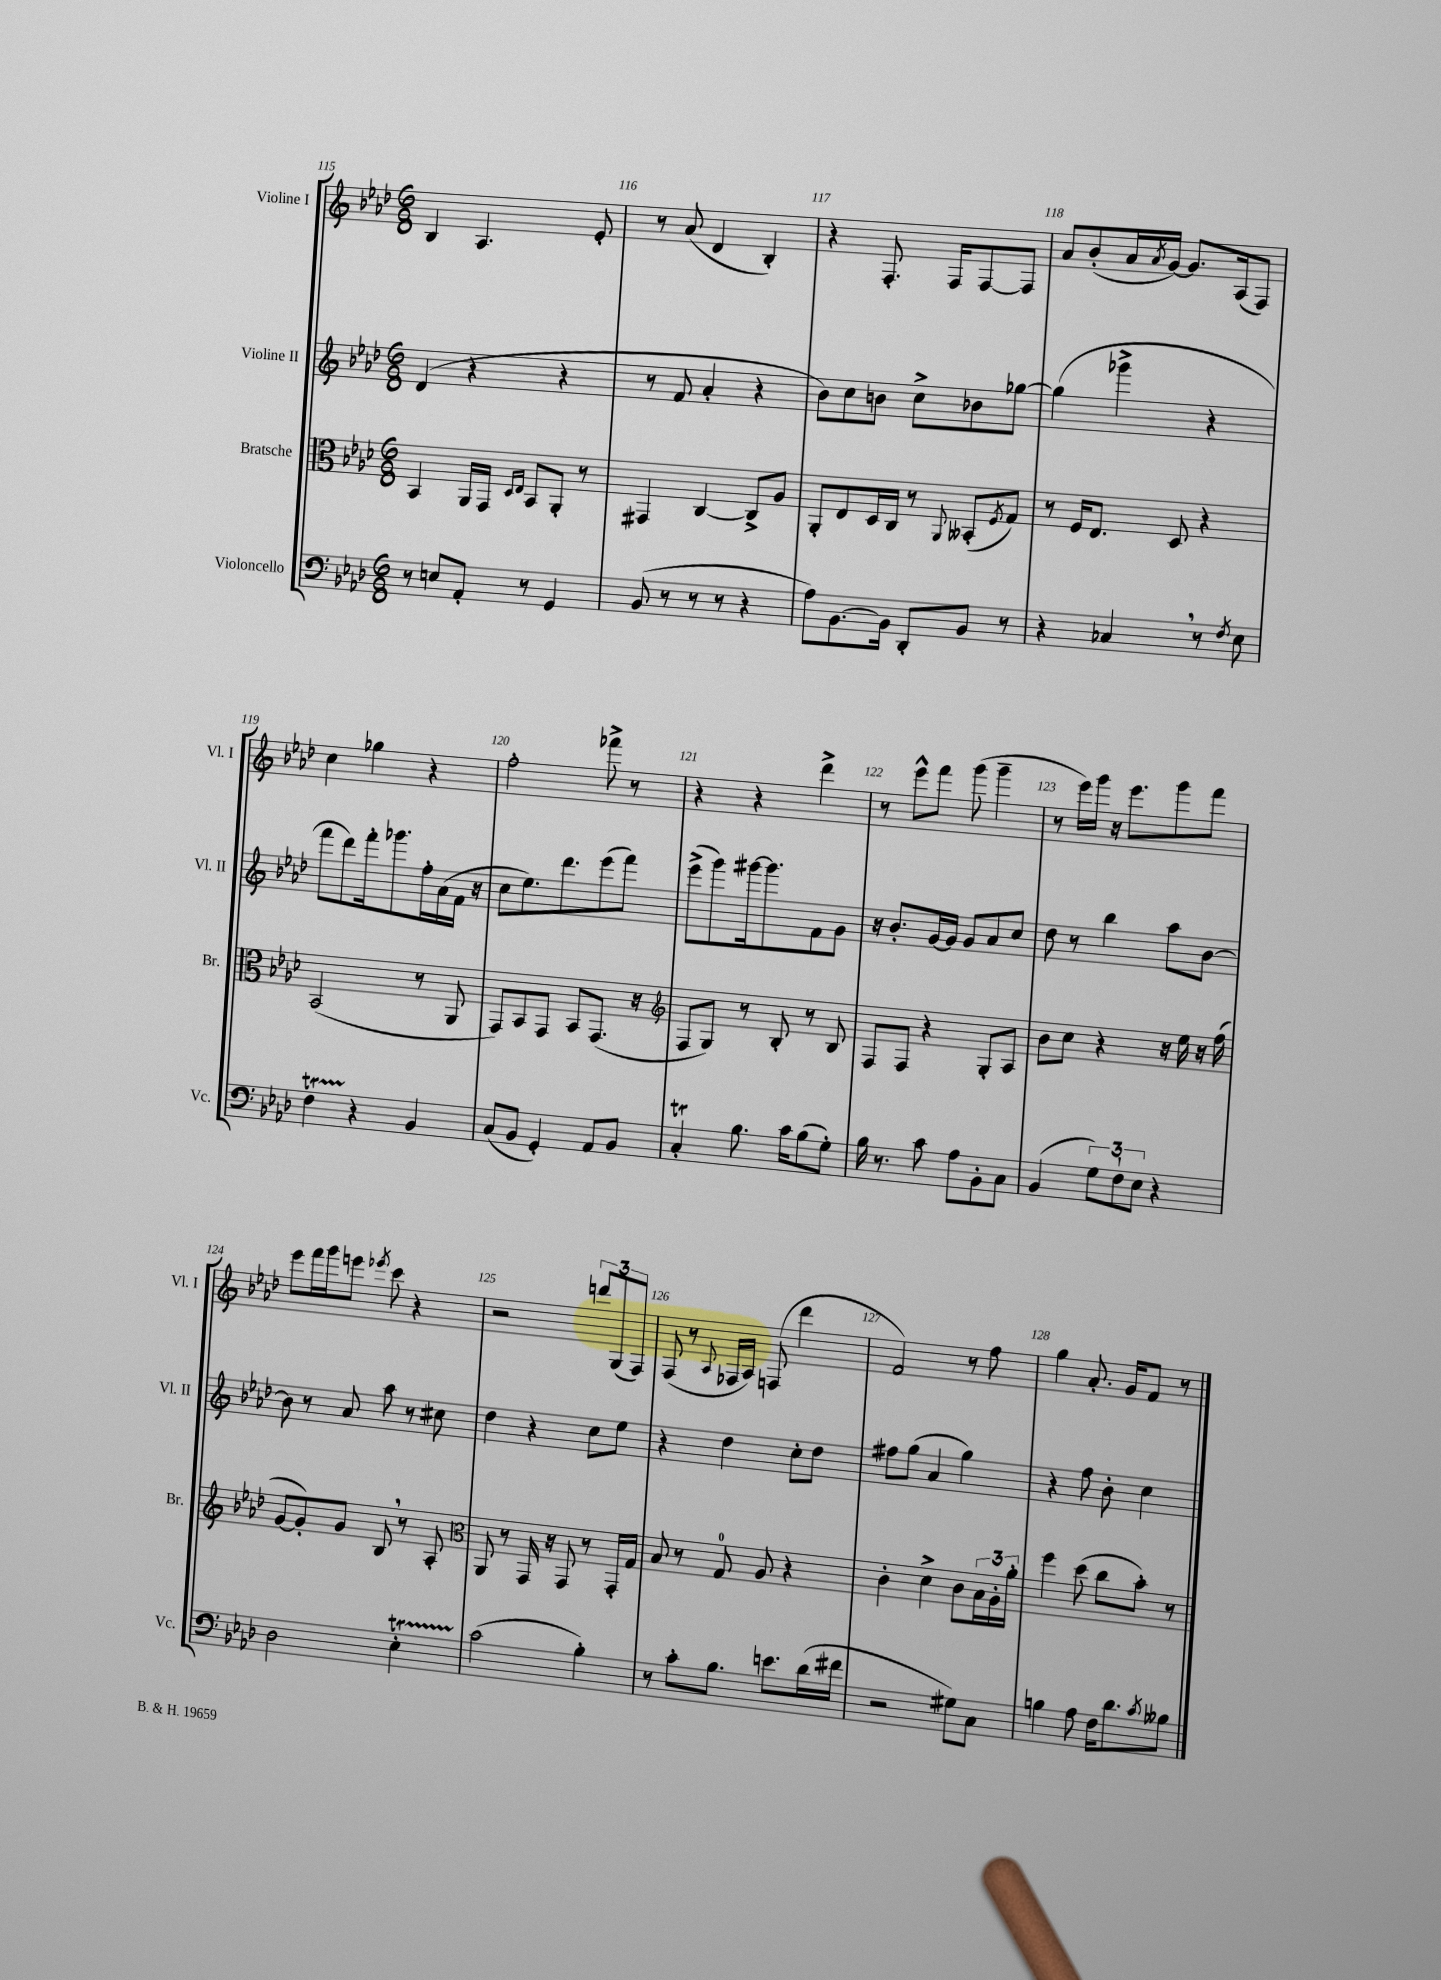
<<
\new StaffGroup <<
\new Staff = "s0" \with { instrumentName = "Violine I" shortInstrumentName = "Vl. I" } {
    \clef treble \key aes \major \numericTimeSignature \time 6/8
    bes4 aes4. ees'8-. |
    r8 aes'8( des'4 bes4-.) |
    r4 f8.-. f16 f8~ f8 |
    aes'8 bes'8-.( aes'16 \acciaccatura { aes'8 } g'16~) g'8. aes16( f8) |
    c''4 ges''4 r4 |
    f''2-. fes'''8-> r8 |
    r4 r4 des'''4-> |
    r8 ees'''8-^ f'''8 g'''8( g'''4-- |
    r8 ees'''16) g'''16 r16 ees'''8. g'''8 f'''8 |
    ees'''8 f'''16 g'''16 e'''8 \acciaccatura { ees'''8 } c'''8 r4 |
    r2 \tuplet 3/2 { d'''8 g8( f8) } |
    f8( r8 \appoggiatura { aes8 } fes16 aes16) f8( des'''4 |
    f'2) r8 f''8 |
    g''4 aes'8.-. g'16 f'8 r8 \bar "|." |
}
\new Staff = "s1" \with { instrumentName = "Violine II" shortInstrumentName = "Vl. II" } {
    \clef treble \key aes \major \numericTimeSignature \time 6/8
    des'4( r4 r4 |
    r8 f'8 aes'4-. r4 |
    bes'8) c''8 b'8 c''8-> bes'8 ges''8~ |
    ges''4( ges'''4-> r4 |
    f'''8 des'''8) f'''16-. ges'''8. f''16-. aes'16( f'16 r16 |
    c''8 ees''8.) des'''8. ees'''8( f'''8) |
    ees'''8->( g'''8) gis'''16~ gis'''8. f'8 g'8 |
    r16 bes'8.-. g'16~ g'16 g'8 aes'8 c''8 |
    des''8 r8 bes''4 aes''8 bes'8~ |
    bes'8 r8 aes'8 aes''8 r8 cis''8 |
    des''4 r4 c''8 ees''8 |
    r4 des''4 c''8-. des''8 |
    fis''8 g''8( aes'4 g''4) |
    r4 f''8 bes'8-. c''4 \bar "|." |
}
\new Staff = "s2" \with { instrumentName = "Bratsche" shortInstrumentName = "Br." } {
    \clef alto \key aes \major \numericTimeSignature \time 6/8
    bes,4 aes,16 g,16 \grace { des16 ees16 } bes,8 aes,8-. r8 |
    gis,4 c4~ c8-> aes8 |
    aes,8-. ees8 des16 c16 r8 \appoggiatura { aes,8 } beses,8-.( \acciaccatura { f8 } g8) |
    r8 f16 ees8. des8 r4 |
    bes,2( r8 aes,8 |
    g,8) bes,8 g,8 bes,8 g,8.( r16 |
    \clef treble f8 g8) r8 bes8-. r8 bes8 |
    f8 f8 r4 g8-. aes8 |
    bes'8 c''8 r4 r16 ees''16 r16 f''16( |
    g'8~ g'8-.) g'8 bes8 \breathe r8 aes8-. |
    \clef alto aes,8 r8 g,16 r16 g,8 r8 g,16-. g16 |
    bes8 r8 g8-0 aes8 r4 |
    c'4-. des'4-> c'8 \tuplet 3/2 { bes16 aes16-. aes'16-. } |
    f''4 des''8( c''8 bes'8-.) r8 \bar "|." |
}
\new Staff = "s3" \with { instrumentName = "Violoncello" shortInstrumentName = "Vc." } {
    \clef bass \key aes \major \numericTimeSignature \time 6/8
    r8 e8 aes,8-. r8 g,4 |
    bes,8( r8 r8 r8 r4 |
    aes8) bes,8.~ bes,16 des,8-. bes,8 r8 |
    r4 ces4 \breathe r8 \acciaccatura { f8 } ees8 |
    f4\startTrillSpan r4\stopTrillSpan bes,4 |
    c8( bes,8 g,4-.) aes,8 bes,8 |
    c4-.\trill bes8. c'16 bes8( g8-.) |
    bes16 r8. c'8 aes8 bes,8-. c8 |
    bes,4( \tuplet 3/2 { g8) f8-! ees8 } r4 |
    des2 ees4-.\startTrillSpan |
    c'2\stopTrillSpan( bes4-.) |
    r8 c'8-. bes8. e'8. des'16( fis'16 |
    r2 gis8) c8 |
    b4 aes8 f16 des'8. \acciaccatura { c'8 } beses8 \bar "|." |
}
>>
>>
\layout { \context { \Score currentBarNumber = #115 \override BarNumber.break-visibility = ##(#f #t #t) barNumberVisibility = #all-bar-numbers-visible } }
